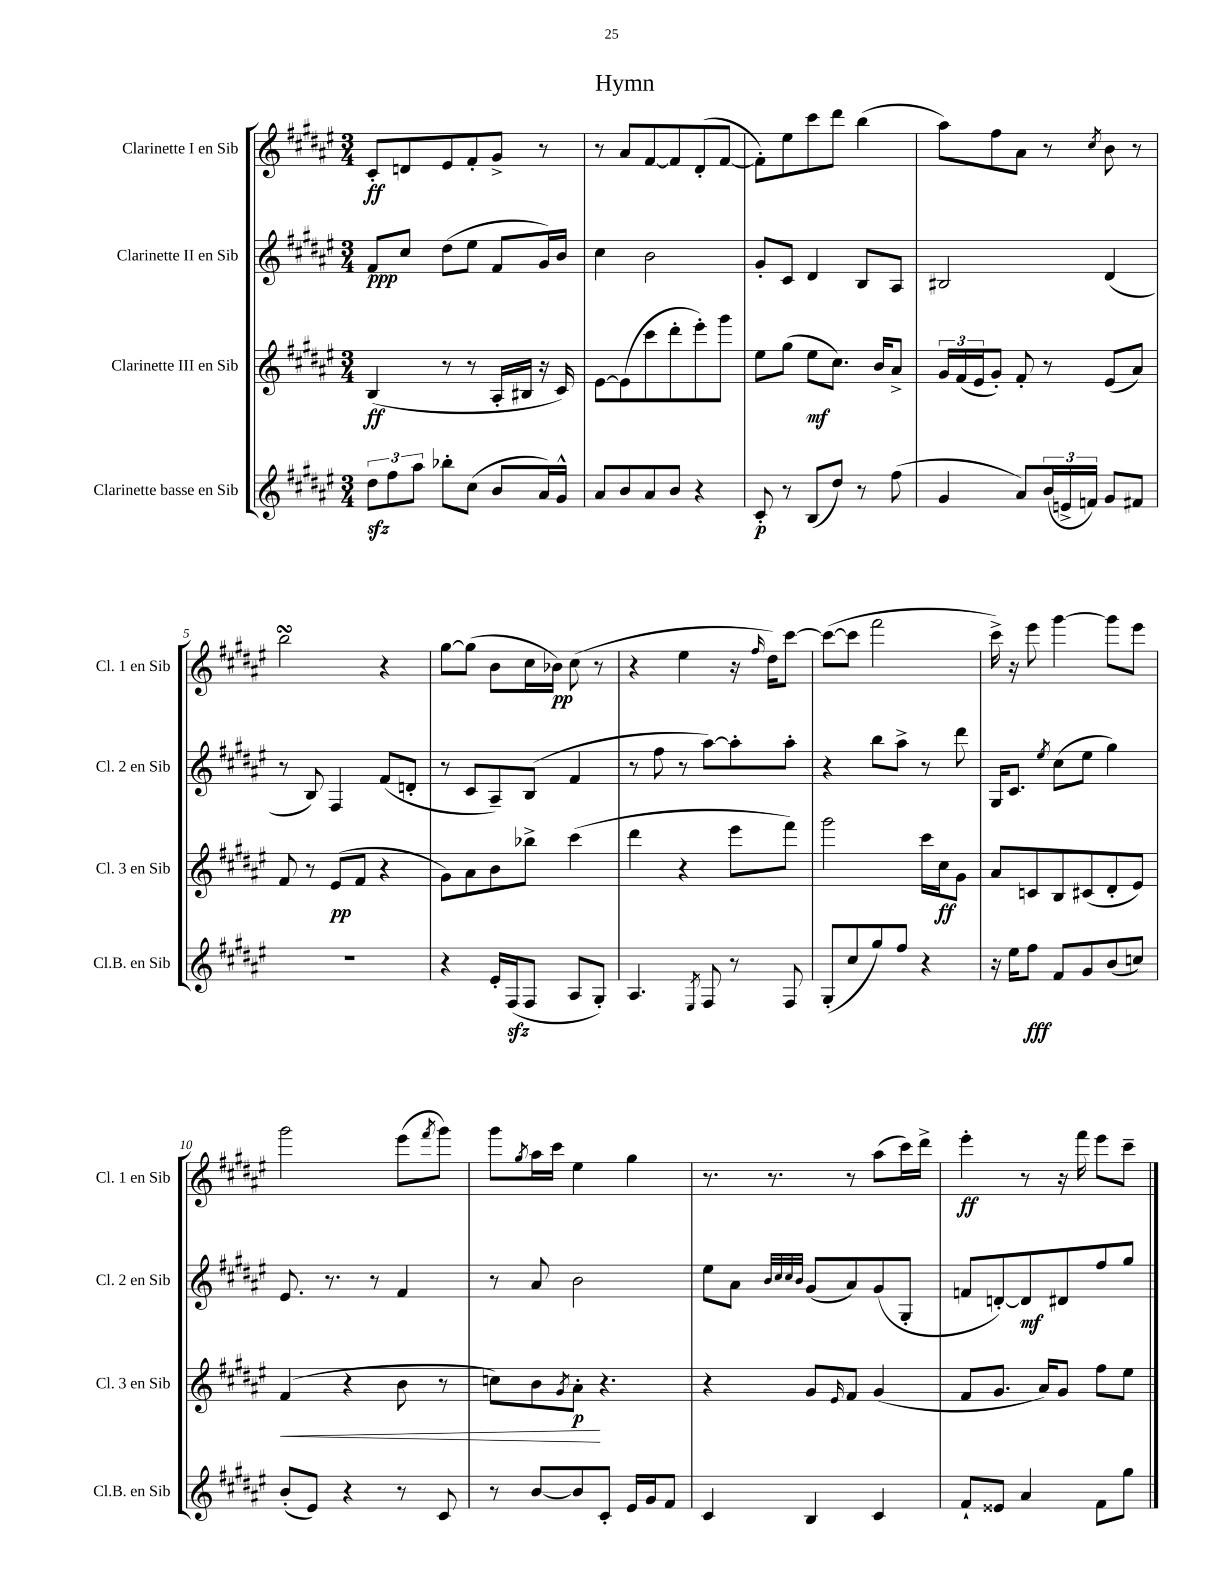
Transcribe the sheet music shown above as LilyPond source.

\header { title = "Hymn" }
<<
\new StaffGroup <<
\new Staff = "s0" \with { instrumentName = "Clarinette I en Sib" shortInstrumentName = "Cl. 1 en Sib" } {
    \clef treble \key fis \major \numericTimeSignature \time 3/4
    cis'8-.\ff d'8 eis'8 fis'8-. gis'8-> r8 |
    r8 ais'8 fis'8~ fis'8 dis'8-.( fis'8~ |
    fis'8-.) eis''8 cis'''8 dis'''8 b''4( |
    ais''8) fis''8 ais'8 r8 \acciaccatura { cis''8 } b'8 r8 |
    b''2\turn r4 |
    gis''8~ gis''8( b'8 cis''16 bes'16\pp) cis''8( r8 |
    r4 eis''4 r16 \grace { fis''16 } dis''16) cis'''8~ |
    cis'''8~( cis'''8 fis'''2 |
    cis'''16->) r16 eis'''8 gis'''4~ gis'''8 eis'''8 |
    gis'''2 eis'''8( \acciaccatura { fis'''8 } gis'''8) |
    gis'''8 \acciaccatura { gis''8 } ais''16 cis'''16 eis''4 gis''4 |
    r8. r8. r8 ais''8( cis'''16) dis'''16-> |
    eis'''4-.\ff r8 r16 fis'''16 eis'''8 cis'''8-- \bar "|." |
}
\new Staff = "s1" \with { instrumentName = "Clarinette II en Sib" shortInstrumentName = "Cl. 2 en Sib" } {
    \clef treble \key fis \major \numericTimeSignature \time 3/4
    fis'8\ppp cis''8 dis''8( eis''8 fis'8 gis'16) b'16 |
    cis''4 b'2 |
    gis'8-. cis'8 dis'4 b8 ais8 |
    bis2 dis'4( |
    r8 b8) fis4 fis'8( d'8-. |
    r8 cis'8 ais8--) b8( fis'4 |
    r8 fis''8 r8 ais''8~) ais''8-. ais''8-. |
    r4 b''8 ais''8-> r8 dis'''8 |
    gis16 cis'8. \acciaccatura { eis''8 } cis''8( eis''8 gis''4) |
    eis'8. r8. r8 fis'4 |
    r8 ais'8 b'2 |
    eis''8 ais'8 \grace { b'32 cis''32 cis''32 b'32 } gis'8( ais'8) gis'8( gis8-. |
    f'8 d'8~-.) d'8\mf dis'8 fis''8 gis''8 \bar "|." |
}
\new Staff = "s2" \with { instrumentName = "Clarinette III en Sib" shortInstrumentName = "Cl. 3 en Sib" } {
    \clef treble \key fis \major \numericTimeSignature \time 3/4
    b4\ff( r8 r8 ais16-. bis16 r16 cis'16) |
    eis'8~ eis'8( cis'''8 dis'''8-. eis'''8-.) gis'''8 |
    eis''8 gis''8( eis''8\mf cis''8.) b'16 ais'8-> |
    \tuplet 3/2 { gis'16 fis'16( eis'16 } gis'8-.) fis'8-. r8 eis'8( ais'8) |
    fis'8 r8 eis'8\pp( fis'8 r4 |
    gis'8) ais'8 b'8 bes''8-> cis'''4( |
    dis'''4 r4 eis'''8 fis'''8) |
    gis'''2 cis'''16 cis''16\ff gis'8 |
    ais'8 c'8 b8 cis'8( dis'8-. eis'8) |
    fis'4\<( r4 b'8 r8 |
    c''8) b'8 \acciaccatura { gis'8 } ais'8-.\p\! r4. |
    r4 gis'8 \grace { eis'16 } fis'8 gis'4( |
    fis'8 gis'8. ais'16) gis'8 fis''8 eis''8 \bar "|." |
}
\new Staff = "s3" \with { instrumentName = "Clarinette basse en Sib" shortInstrumentName = "Cl.B. en Sib" } {
    \clef treble \key fis \major \numericTimeSignature \time 3/4
    \tuplet 3/2 { dis''8\sfz fis''8 ais''8 } bes''8-. cis''8( b'8 ais'16) gis'16-^ |
    ais'8 b'8 ais'8 b'8 r4 |
    cis'8-.\p r8 b8( dis''8) r8 fis''8( |
    gis'4 ais'8) \tuplet 3/2 { b'16( e'16-> f'16) } gis'8 fis'8 |
    R2. |
    r4 eis'16-. fis16\sfz( fis8 ais8 gis8-.) |
    ais4. \acciaccatura { eis8 } fis8 r8 fis8 |
    gis8-.( cis''8 gis''8) fis''8 r4 |
    r16 eis''16 fis''8\fff fis'8 gis'8 b'8( c''8) |
    b'8-.( eis'8) r4 r8 cis'8 |
    r8 b'8~ b'8 cis'8-. eis'16 gis'16 fis'8 |
    cis'4 b4 cis'4 |
    fis'8-! eisis'8 ais'4 fis'8 gis''8 \bar "|." |
}
>>
>>
